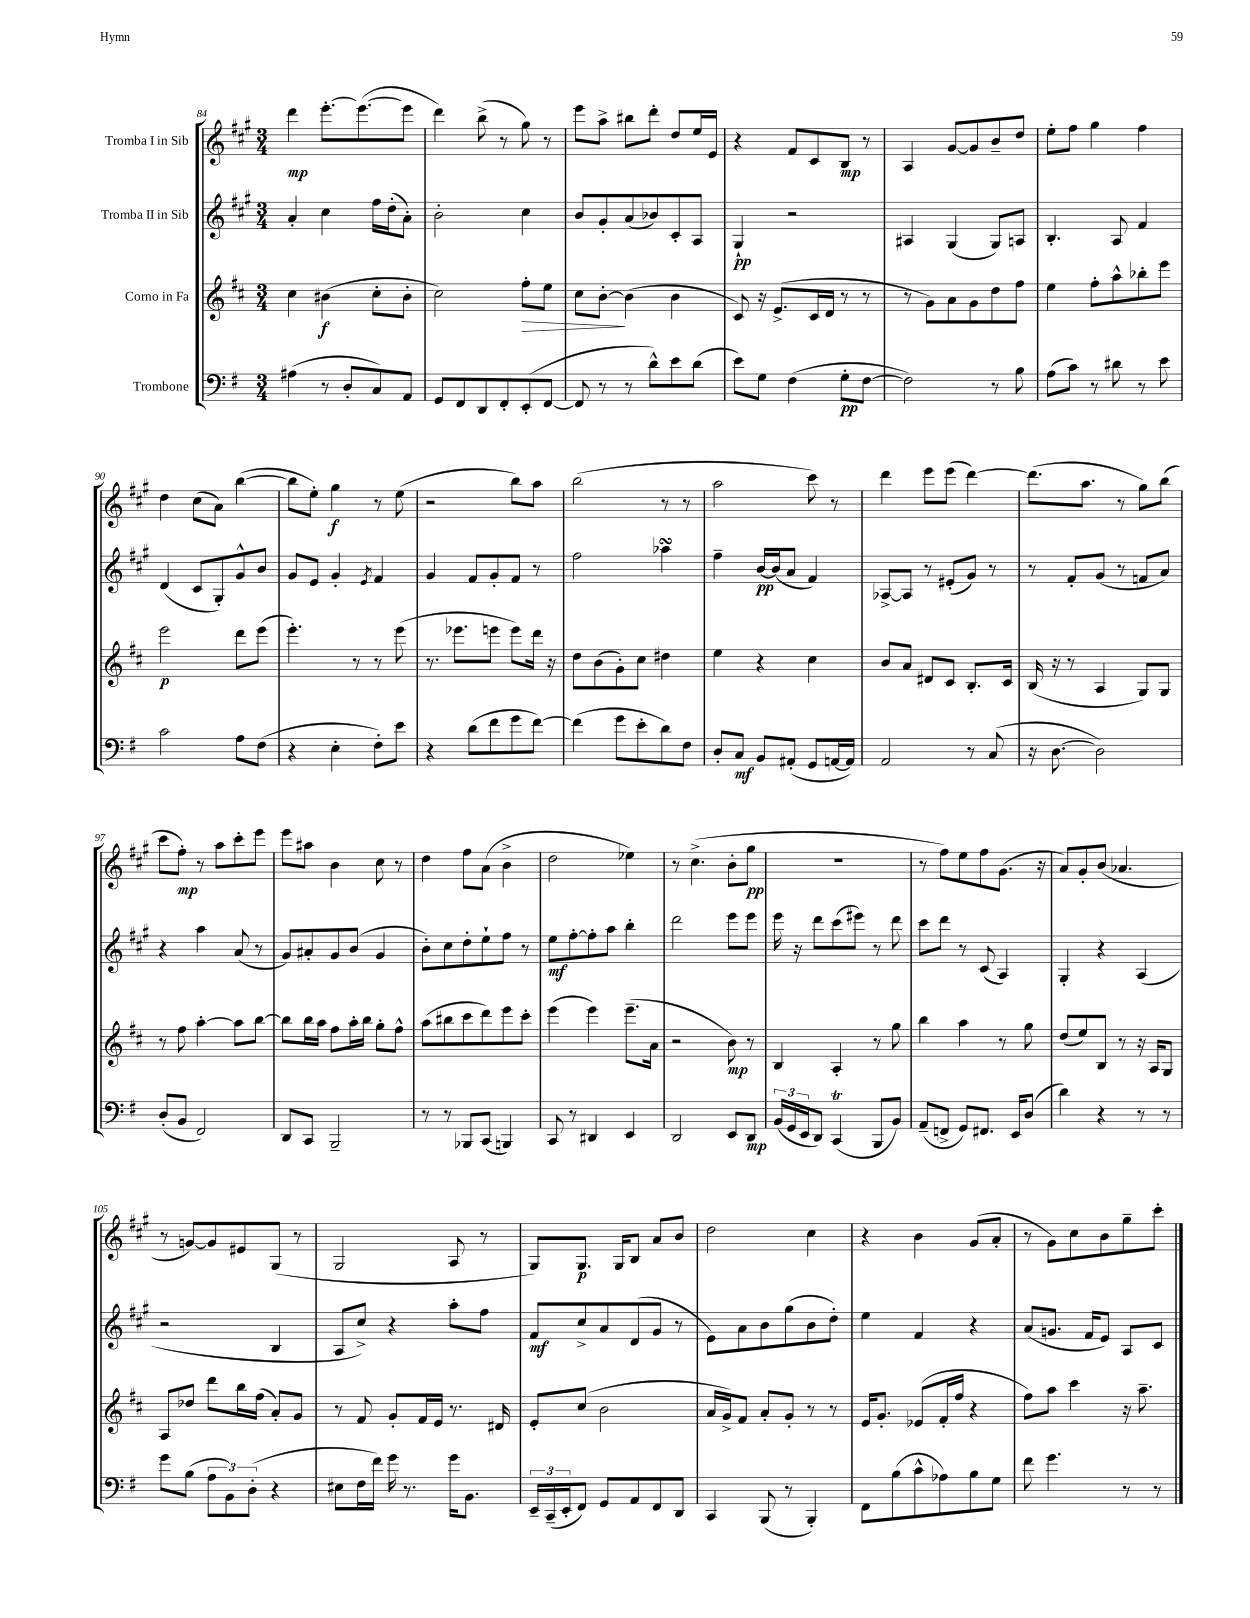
<<
\new StaffGroup <<
\new Staff = "s0" \with { instrumentName = "Tromba I in Sib" } {
    \clef treble \key a \major \numericTimeSignature \time 3/4
    d'''4\mp e'''8.~-. e'''8.~( e'''8 |
    d'''4) b''8->( r8 gis''8) r8 |
    e'''8 a''8-> bis''8 d'''8-. d''8 e''16 e'16 |
    r4 fis'8 cis'8 b8\mp r8 |
    a4 gis'8~ gis'8 b'8-- d''8 |
    e''8-. fis''8 gis''4 fis''4 |
    d''4 cis''8( a'8) b''4~( |
    b''8 e''8-.) gis''4\f r8 e''8( |
    r2 b''8) a''8 |
    b''2( r8 r8 |
    a''2 cis'''8) r8 |
    d'''4 e'''8 e'''8( d'''4~) |
    d'''8.( a''8. r8 gis''8) b''8( |
    cis'''8 fis''8-.\mp) r8 a''8 cis'''8-. e'''8 |
    e'''8 ais''8 b'4 cis''8 r8 |
    d''4 fis''8 a'8( b'4-> |
    d''2 ees''4) |
    r8 cis''4.->( b'8-. gis''8\pp |
    R2. |
    r8 fis''8) e''8 fis''8 gis'8.( r16 |
    a'8) gis'8-. b'8( aes'4. |
    r8 g'8~) g'8 eis'8 gis8( r8 |
    gis2 a8 r8 |
    gis8) gis8.\p gis16 b8 a'8 b'8 |
    d''2 cis''4 |
    r4 b'4 gis'8( a'8-. |
    r8 gis'8) cis''8 b'8 gis''8-- cis'''8-. \bar "|." |
}
\new Staff = "s1" \with { instrumentName = "Tromba II in Sib" } {
    \clef treble \key a \major \numericTimeSignature \time 3/4
    a'4-. cis''4 fis''16 d''16-.( a'8-.) |
    b'2-. cis''4 |
    b'8 gis'8-. a'8( bes'8) cis'8-. a8 |
    gis4-!\pp r2 |
    ais4 gis4( gis8) a8 |
    b4.-. a8 fis'4 |
    d'4( cis'8 gis8-.) gis'8-^ b'8 |
    gis'8 e'8 gis'4-. \acciaccatura { e'8 } fis'4 |
    gis'4 fis'8 gis'8-. fis'8 r8 |
    fis''2 aes''4\turn |
    fis''4-- b'16~\pp b'16( a'8 fis'4) |
    aes8~-> aes8 r8 eis'8-.( gis'8) r8 |
    r8 fis'8-. gis'8( r8 f'8 a'8) |
    r4 a''4 a'8( r8 |
    gis'8) ais'8-. gis'8 b'8( gis'4 |
    b'8-.) cis''8 d''8-. e''8-! fis''8 r8 |
    e''8\mf fis''8~-. fis''8-. a''8 b''4-. |
    d'''2 e'''8 e'''8 |
    e'''16 r16 d'''8 cis'''8( eis'''8) r8 d'''8 |
    cis'''8 d'''8 r8 cis'8( a4) |
    gis4-. r4 a4( |
    r2 b4 |
    a8 cis''8->) r4 a''8-. fis''8 |
    fis'8\mf cis''8-> a'8 d'8( gis'8 r8 |
    e'8) a'8 b'8 gis''8( b'8 d''8-.) |
    e''4 fis'4 r4 |
    a'8( g'8. fis'16 e'8) a8 cis'8 \bar "|." |
}
\new Staff = "s2" \with { instrumentName = "Corno in Fa" } {
    \clef treble \key d \major \numericTimeSignature \time 3/4
    cis''4 bis'4\f( cis''8-. bis'8-. |
    cis''2) fis''8-.\> e''8 |
    cis''8 b'8~-.\! b'4( b'4 |
    cis'8) r16 e'8.->( cis'16 d'16 r8 r8 |
    r8 g'8) a'8 g'8 d''8 fis''8 |
    e''4 fis''8-. a''8-^ bes''8-. e'''8 |
    e'''2\p d'''8 e'''8( |
    e'''4.-.) r8 r8 e'''8( |
    r8. ees'''8. e'''8 e'''8) d'''16 r16 |
    d''8 b'8( g'8-.) cis''8 dis''4 |
    e''4 r4 cis''4 |
    b'8 a'8 dis'8 cis'8 b8.-. cis'16 |
    b16( r16 r8 a4 g8) g8 |
    r8 fis''8 a''4~-. a''8 b''8~ |
    b''8 b''16 a''16 fis''8 a''16-. b''16 g''8-. fis''8-^ |
    a''8( bis''8 cis'''8 d'''8) e'''8 cis'''8-. |
    e'''4( e'''4) e'''8.--( a'16 |
    r2 b'8\mp) r8 |
    b4 a4-. r8 g''8 |
    b''4 a''4 r8 g''8 |
    d''8( e''8) b8 r8 r16 a16 g8 |
    a8 des''8 d'''8 b''16 fis''16( a'8-.) g'8 |
    r8 fis'8 g'8-. fis'16 e'16 r8. dis'16 |
    e'8-. cis''8( b'2 |
    a'16 g'16->) fis'8 a'8-. g'8-. r8 r8 |
    e'16 g'8.-. ees'8( fis'16-. fis''16 r4 |
    fis''8) a''8 cis'''4 r16 a''8.-- \bar "|." |
}
\new Staff = "s3" \with { instrumentName = "Trombone" } {
    \clef bass \key g \major \numericTimeSignature \time 3/4
    ais4( r8 d8-. c8) a,8 |
    g,8 fis,8 d,8 fis,8-. e,8-.( fis,8~ |
    fis,8 r8 r8 d'8-^) e'8 d'8( |
    e'8) g8 fis4( g8-.\pp fis8~ |
    fis2) r8 b8 |
    a8( c'8) r8 dis'8 r8 e'8 |
    c'2 a8 fis8( |
    r4 e4-. fis8-.) e'8 |
    r4 d'8( fis'8 g'8 fis'8~) |
    fis'4( g'8 e'8-. d'8) fis8 |
    d8-. c8\mf b,8 ais,8-.( g,8 a,16~ a,16) |
    a,2 r8 c8( |
    r16 d8.~ d2) |
    d8-.( b,8 fis,2) |
    d,8 c,8 b,,2-- |
    r8 r8 bes,,8 c,8( b,,4) |
    c,8 r8 dis,4 e,4 |
    d,2 e,8 d,8\mp |
    \tuplet 3/2 { b,16( g,16 e,16 } d,8) c,4\trill( b,,8 b,8) |
    a,8--( f,8-> g,8) fis,8. e,16 d8( |
    d'4) r4 r8 r8 |
    g'8 b8( \tuplet 3/2 { a8 b,8) d8-.( } r4 |
    eis8 fis16 fis'16) g'16 r8. g'16 b,8. |
    \tuplet 3/2 { e,16-- c,16--( e,16-. } fis,8) g,8 a,8 fis,8 d,8 |
    c,4 b,,8( r8 b,,4-.) |
    fis,8 b8( c'8-^ aes8) b8 g8 |
    fis'8 g'4. r8 r8 \bar "|." |
}
>>
>>
\layout { \context { \Score currentBarNumber = #84 } }
